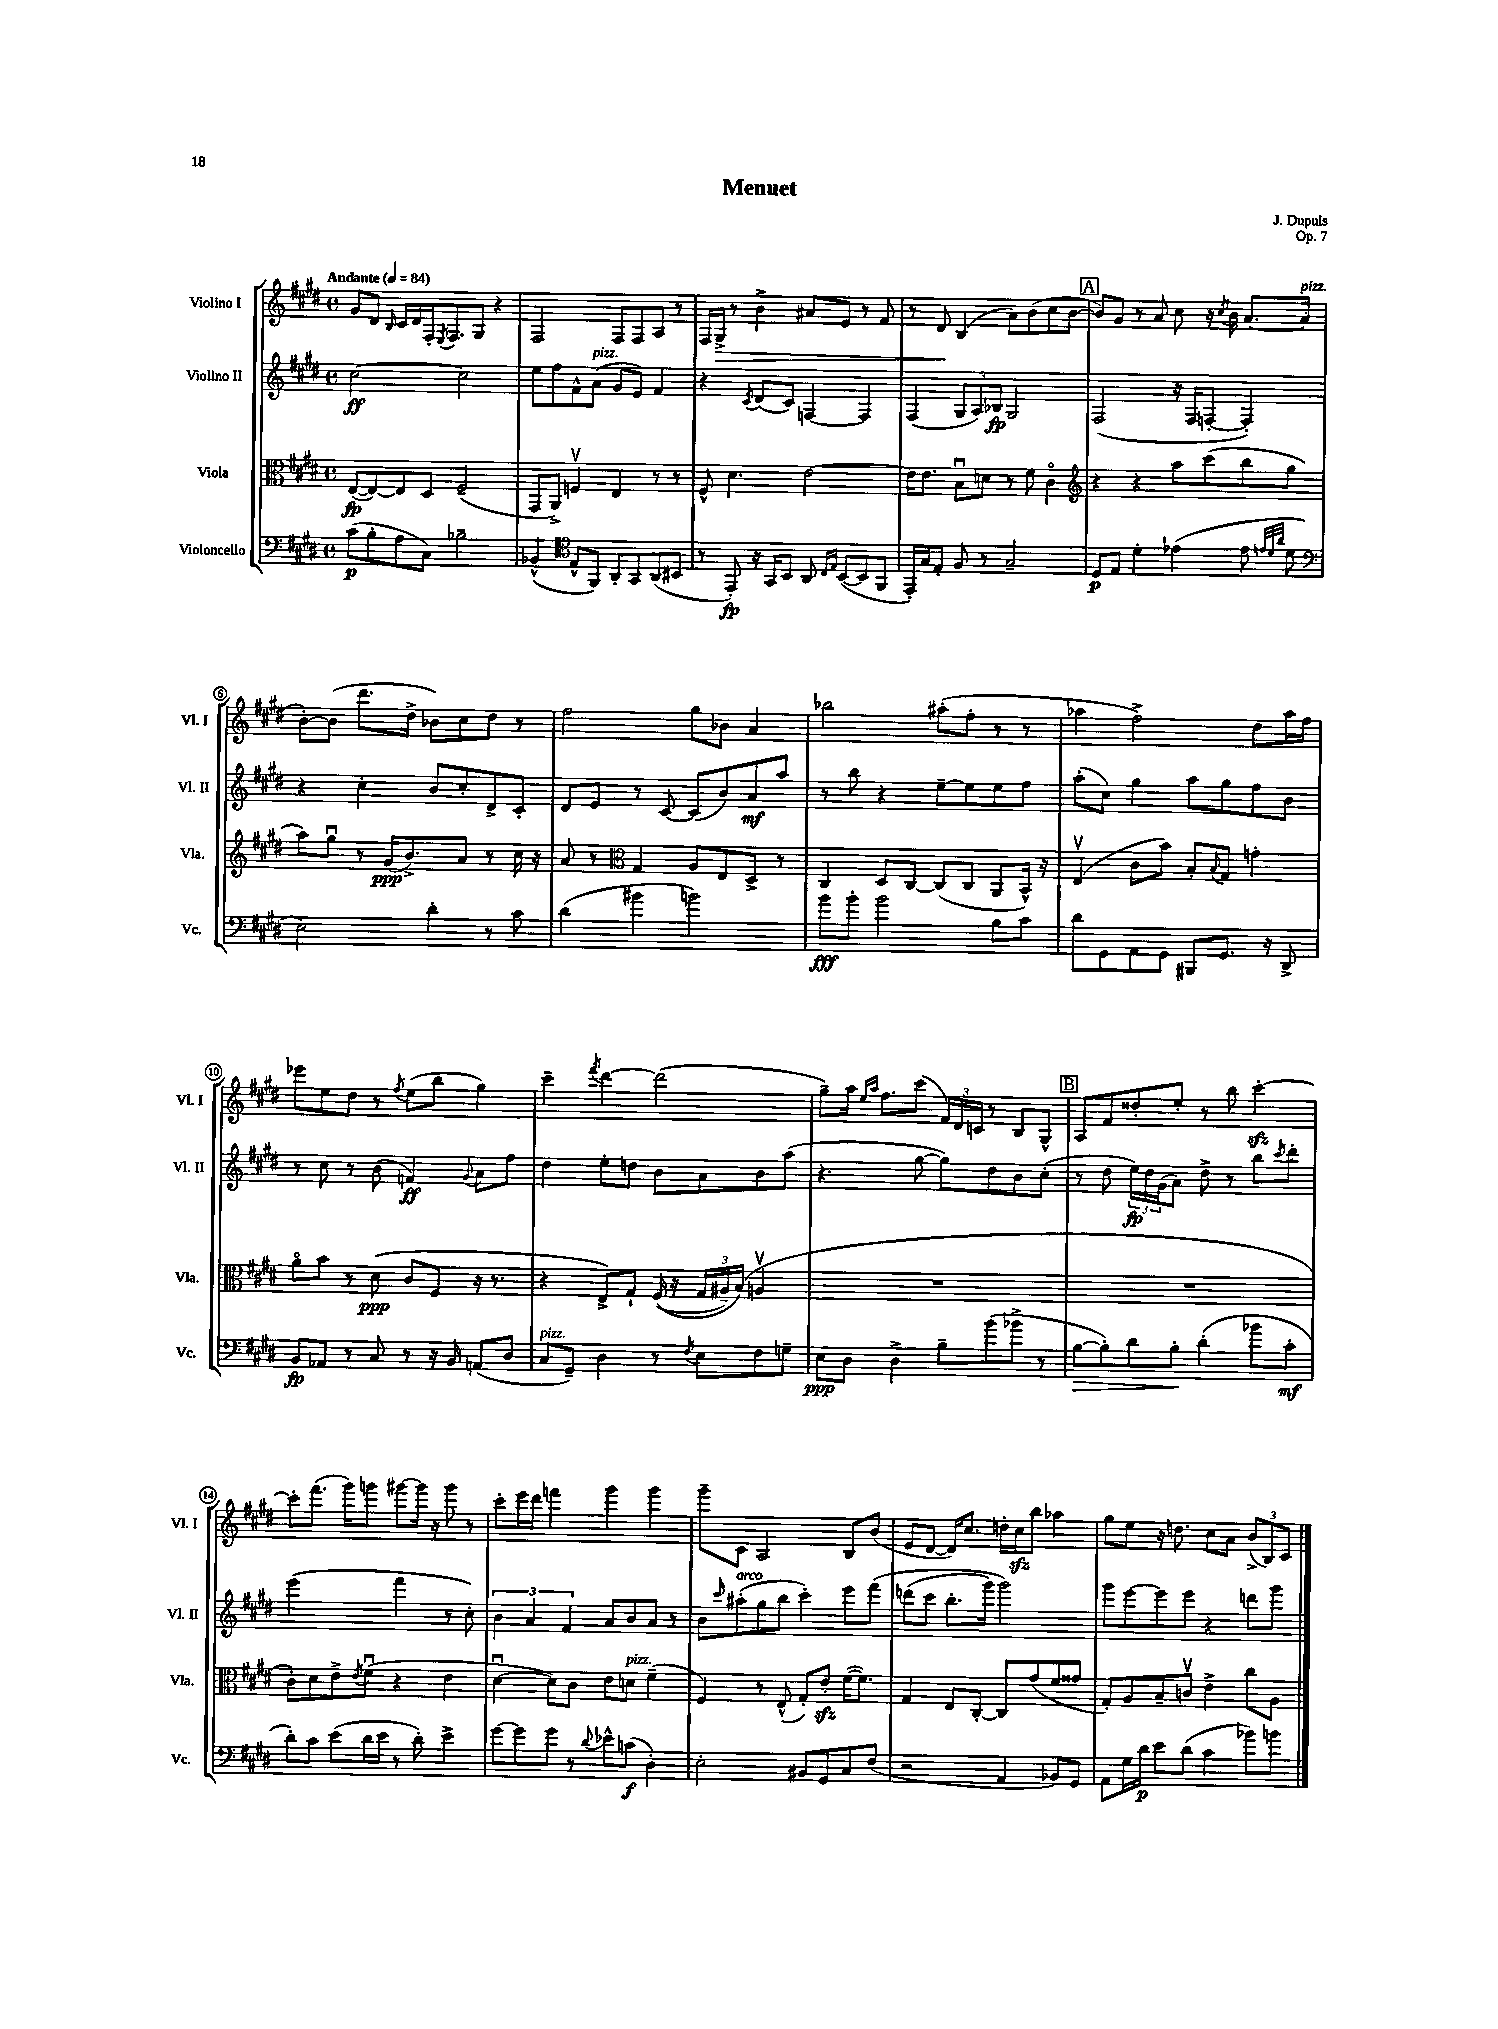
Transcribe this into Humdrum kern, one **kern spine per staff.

**kern	**kern	**kern	**kern
*staff4	*staff3	*staff2	*staff1
*clefF4	*clefC3	*clefG2	*clefG2
*k[f#c#g#d#]	*k[f#c#g#d#]	*k[f#c#g#d#]	*k[f#c#g#d#]
*M4/4	*M4/4	*M4/4	*M4/4
*met(c)	*met(c)	*met(c)	*met(c)
*MM84	*MM84	*MM84	*MM84
(8c#	([8E	[2cc#	8g#
8B'	8E_)	.	8d#
.	.	.	16qqB
8A	8E]	.	16c#
.	.	.	16d#
8C#)	8D#	.	16F#'
.	.	.	8qE
.	.	.	8.F#
2B-~	(2F#~	2cc#]	.
.	.	.	8G#
.	.	.	4r
=	=	=	=
(4BB-^^	8GG#	8ee	2F#
.	8AA^)	8ff#	.
*clefC4	*	*	*
8E^^	4Fv	8f#^^	.
8FF#)	.	(8a	.
8AA'	4E	8g#	8F#
8GG#	.	8e)	8F#
(8AA	8r	4f#	8A
8BB#	8r	.	8r
=	=	=	=
8r	8F#^^	4r	16F#
.	.	.	16G#^
8EE')	4.d#	.	8r
.	.	8qc#	.
16r	.	(8d#	4b^
16GG#	.	.	.
8BB	.	8c#)	.
8AA	[2e	[4F	8a#
16qqC#	.	.	.
16qqE	.	.	.
([8BB	.	.	8e
8BB]	.	4F]	8r
8FF#	.	.	8f#
=	=	=	=
16EE')	16e]	(4F#	8r
16G#	8.e	.	.
8E'	.	.	8d#
8F#	8Bu	12G#	(4B
.	.	12A)	.
8r	8d	.	.
.	.	12B-	.
2G#~	8r	2G#	8a)
.	8f#	.	(8b
.	4c#o	.	8cc#
.	.	.	[8b
=	=	=	=
*	*clefG2	*	*
8D#	4r	(2F#	8b])
8E	.	.	8g#
4d#'	4r	.	8r
.	.	.	8a
(4e-	8aa	16r	8cc#
.	.	16F#	.
.	(8ccc#	[8F'	16r
.	.	.	8qcc#
.	.	.	16b
8e-	8bb	4F'])	[8.a
32qqe	.	.	.
32qqd#	.	.	.
32qqa	.	.	.
8d#	8gg#	.	.
.	.	.	(16a]
=	=	=	=
*clefF4	*	*	*
2E)	8aa)	4r	[8b')
.	8gg#u	.	(8b]
.	8r	4cc#'	8.ddd#
.	(16g#	.	.
.	8.b^)	.	16dd#^
4d#'	.	8b	8b-)
.	8a	8cc#'	8cc#
8r	8r	8d#^	8dd#
8c#	16cc#	8c#'	8r
.	16r	.	.
=	=	=	=
(4d#	8a	8d#	2ff#
.	8r	8e	.
*	*clefC3	*	*
4b#	4G#	8r	.
.	.	[8c#	.
2b)	8A	(8c#]	8gg#
.	8E	8b)	8b-
.	8D#^	8a	4a
.	8r	8aa	.
=	=	=	=
8b	4C#	8r	2bb-
8b'	.	8bb	.
2b	8D#	4r	.
.	[8C#	.	.
.	(8C#]	[8ee~	(8aa#'
.	8C#	8ee]	8ff#'
8B	8AA	8ee	8r
8c#	16BB^^)	8ff#	8r
.	16r	.	.
=	=	=	=
8d#	(4Ev	(8aa'	4aa-
8GG#	.	8cc#)	.
8AA	8c#	4gg#	2ff#^)
8GG#	8b)	.	.
8BBB#	8B'	8aa	.
.	8qqB	.	.
8.GG#	8G#	8gg#	.
.	4g'	8ff#	8dd#
16r	.	.	.
8DD#^	.	8b	16aa-
.	.	.	16ff#
=	=	=	=
8BB	8ao	8r	8eee-
8AA-	8b	8cc#	8ee
8r	8r	8r	8dd#
8C#	(8d#	(8b	8r
.	.	.	8qff#
8r	8c#	4f)	(8ee
16r	8F#	.	8bb
16BB	.	.	.
.	.	8qqg#	.
(8AA	16r	8a	4gg#)
.	8.r	.	.
8D#	.	8ff#	.
=	=	=	=
8C#	4r	4dd#	4ccc#~
8GG#~)	.	.	.
.	.	.	8qfff#
4D#	8E^)	8ee'	[4ddd#
.	8G#`	8dd	.
8r	&((16F#	8b	(2ddd#]
.	16r	.	.
8qF#	.	.	.
8E	24G#	8a	.
.	24A#~)	.	.
.	(24B&)	.	.
8F#	4Av	8b	.
8G~	.	(8aa	.
=	=	=	=
8E	1r	4.r	8gg#~)
8D#	.	.	16aa
.	.	.	16qqee
.	.	.	16qqaa
.	.	.	8.ff#
4D#^	.	.	.
.	.	[8gg#	(8ccc#
8B~	.	8gg#])	24f#)
.	.	.	24d#
.	.	.	24c
(8b	.	8dd#	8r
8b-^	.	8b	8B
8r	.	(8cc#'	8G#^^
=	=	=	=
[8B	1r	8r	8A
8B'])	.	8dd#	8f#
8d#	.	24ee)	8dd##'
.	.	24dd#	.
.	.	(24g#	.
8B'	.	8a)	8ee'
(4d#'	.	8dd#^	8r
.	.	8r	8bb
8b-	.	8bb	[4ccc#'
.	.	8qccc#	.
8c#'	.	8ddd#'	.
=	=	=	=
8d#')	8c#')	(2eee	8ccc#']
8c#	8d#	.	(8.fff#
(8e	8e^	.	.
.	.	.	16ggg#)
.	8qe	.	.
16d#	(8f#u	.	8ggg
16e	.	.	.
8r	4r	4fff#	[8ggg#
8d#')	.	.	16ggg#]
.	.	.	16r
4e^	4e	8r	8ggg#
.	.	8cc#')	8r
=	=	=	=
[8g#	[4d#u	6b	8ccc#'
8g#]	.	.	16eee
.	.	6a	.
.	.	.	16ddd#
8g#	8d#])	.	4fff
.	.	6f#	.
8r	8c#	.	.
8qqd#	.	.	.
8e-^^	8e	8a	4ggg#
(8c	8d	8b	.
4D#')	(4f#~	8a	4ggg#
.	.	8r	.
=	=	=	=
2E'	4F#)	8b	8ggg#~
.	.	16qqccc#	.
.	.	(8aa#'	8c#
.	8r	8gg#	2A
.	(8E^^	8bb	.
8BB#	8G#')	4ccc#')	.
8GG#	8e'	.	.
8C#	([16f#	8eee	8B
.	8.f#])	.	.
(8F#	.	&(8fff#	(8b
=	=	=	=
2r	4G#	(8ddd	8e
.	.	8ccc#	[8d#
.	8E	8.bb'	16d#])
.	.	.	8.cc#
.	[8C#'	.	.
.	.	16ggg#)	.
4AA	8C#]	2ggg#&)	16dd'
.	.	.	16cc#
.	(8g#	.	8bb
8BB-)	8f#	.	4aa-
8GG#	8g##	.	.
=	=	=	=
8AA	8G#')	8ggg#	8gg#
16G#	8A	[8eee	8ee
16d#	.	.	.
8e	8B~	8eee]	16r
.	.	.	8.dd
(8d#	8cv	8eee	.
4c#	4e^	4r	8cc#
.	.	.	8a
8b-)	8cc#	8ddd	(12b^
.	.	.	12B)
8b	8A	8ggg#	.
.	.	.	12c#
==	==	==	==
*-	*-	*-	*-
